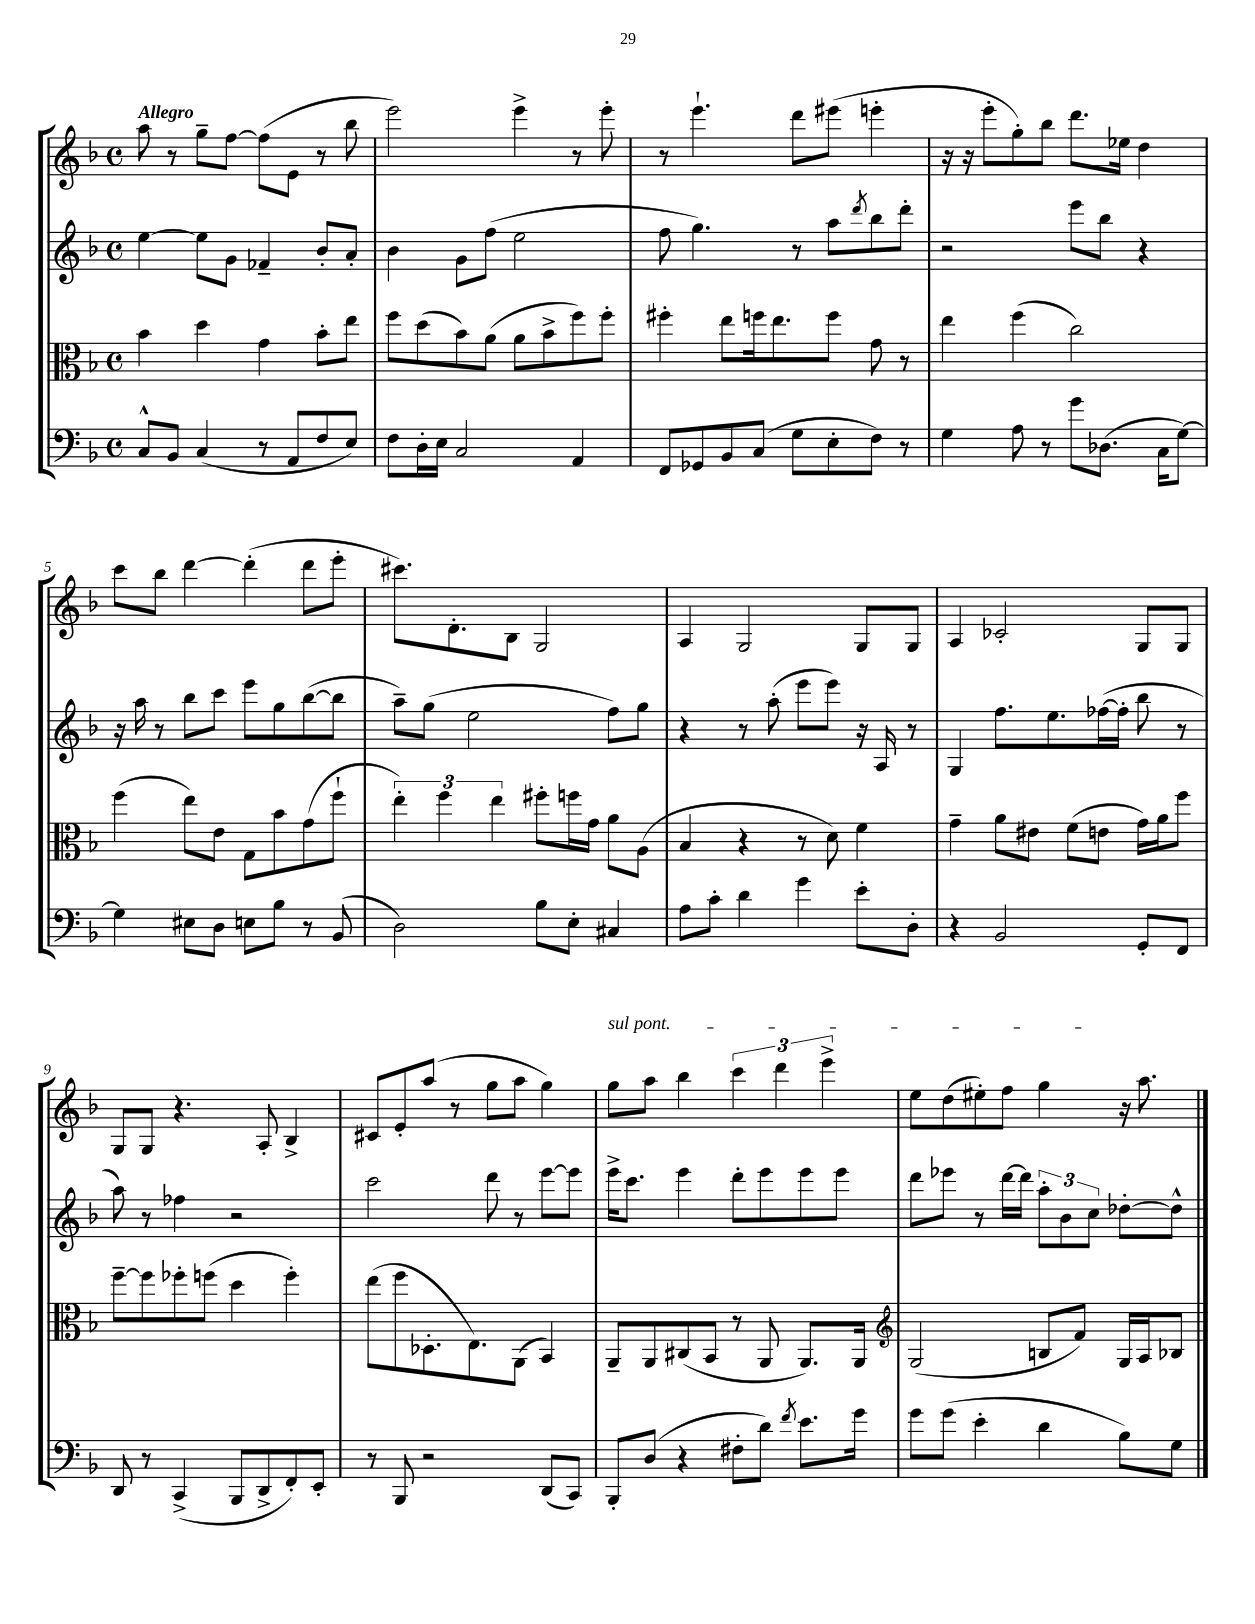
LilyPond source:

<<
\new StaffGroup <<
\new Staff = "s0" {
    \clef treble \key f \major \defaultTimeSignature \time 4/4 \tempo "Allegro"
    a''8 r8 g''8-- f''8~ f''8( e'8 r8 bes''8 |
    e'''2) e'''4-> r8 e'''8-. |
    r8 e'''4.-! d'''8 eis'''8( e'''4-. |
    r16 r16 e'''8-. g''8-.) bes''8 d'''8. ees''16 d''4 |
    c'''8 bes''8 d'''4~ d'''4-.( d'''8 e'''8-. |
    cis'''8.) d'8.-. bes8 g2 |
    a4 g2 g8 g8 |
    a4 ces'2-. g8 g8 |
    g8 g8 r4. a8-. bes4-> |
    cis'8 e'8-. a''8( r8 g''8 a''8 g''4) |
    \once \override TextSpanner.bound-details.left.text = \markup { \italic "sul pont." } g''8\startTextSpan a''8 bes''4 \tuplet 3/2 { c'''4 d'''4 e'''4-> } |
    e''8 d''8( eis''8-.) f''8 g''4\stopTextSpan r16 a''8. \bar "|." |
}
\new Staff = "s1" {
    \clef treble \key f \major \defaultTimeSignature \time 4/4
    e''4~ e''8 g'8 fes'4-- bes'8-. a'8-. |
    bes'4 g'8 f''8( e''2 |
    f''8 g''4.) r8 a''8 \acciaccatura { d'''8 } bes''8 d'''8-. |
    r2 e'''8 bes''8 r4 |
    r16 a''16 r8 bes''8 c'''8 e'''8 g''8 bes''8~( bes''8 |
    a''8--) g''8( e''2 f''8) g''8 |
    r4 r8 a''8-.( e'''8 e'''8) r16 a16 r8 |
    g4 f''8. e''8. fes''16~( fes''16-. bes''8 r8 |
    a''8) r8 fes''4 r2 |
    c'''2 d'''8 r8 e'''8~ e'''8 |
    e'''16-> c'''8. e'''4 d'''8-. e'''8 e'''8 e'''8 |
    d'''8 ees'''8 r8 d'''16~ d'''16 \tuplet 3/2 { a''8-. bes'8 c''8 } des''8~-. des''8-^ \bar "|." |
}
\new Staff = "s2" {
    \clef alto \key f \major \defaultTimeSignature \time 4/4
    bes'4 d''4 g'4 bes'8-. e''8 |
    f''8 d''8( bes'8) a'8( a'8 bes'8-> f''8) f''8-. |
    fis''4-. e''8 f''16 e''8. f''8 g'8 r8 |
    e''4 f''4( c''2) |
    f''4( e''8) e'8 g8 bes'8 g'8( f''8-! |
    \tuplet 3/2 { e''4-.) f''4 e''4 } fis''8-. f''16 g'16 a'8 a8( |
    bes4 r4 r8 d'8) f'4 |
    g'4-- a'8 eis'8 f'8( e'8 g'16) a'16 f''8 |
    f''8~-- f''8 fes''8-. f''8( d''4 f''4-.) |
    e''8( f''8 des8.-. e8.) a,8( bes,4) |
    a,8-- a,8 cis8( bes,8 r8 a,8 a,8.) a,16 |
    \clef treble g2( b8 f'8) g16 a16 bes8 \bar "|." |
}
\new Staff = "s3" {
    \clef bass \key f \major \defaultTimeSignature \time 4/4
    c8-^ bes,8 c4( r8 a,8 f8 e8) |
    f8 d16-. e16 c2 a,4 |
    f,8 ges,8 bes,8 c8( g8 e8-. f8) r8 |
    g4 a8 r8 g'8 des8.( c16 g8~) |
    g4 eis8 d8 e8 bes8 r8 bes,8( |
    d2) bes8 e8-. cis4 |
    a8 c'8-. d'4 g'4 e'8-. d8-. |
    r4 bes,2 g,8-. f,8 |
    d,8 r8 c,4->( bes,,8 d,8-> f,8-.) e,8-. |
    r8 bes,,8 r2 d,8( c,8) |
    bes,,8-. d8( r4 fis8-. d'8) \acciaccatura { f'8 } e'8. g'16 |
    g'8 g'8( e'4-. d'4 bes8) g8 \bar "|." |
}
>>
>>
